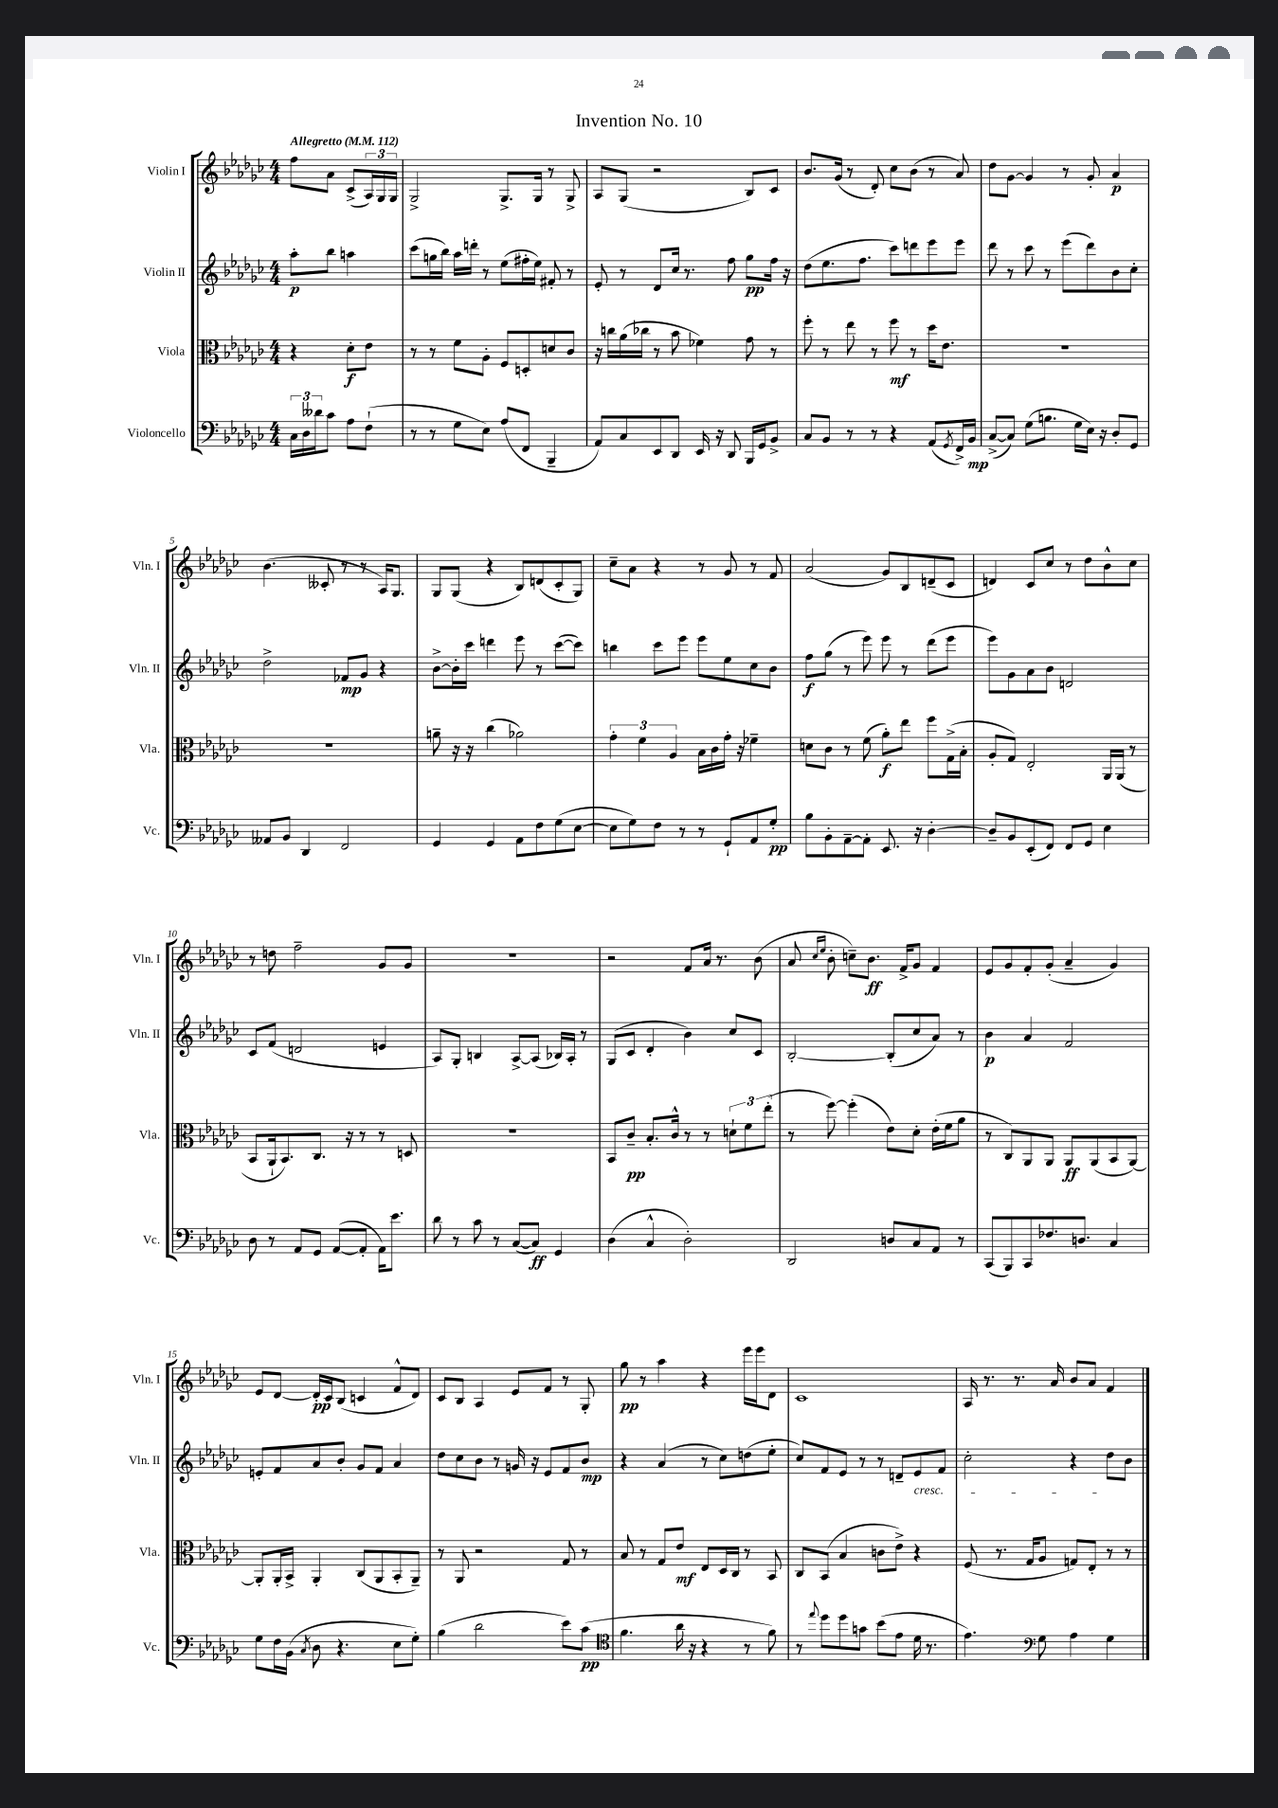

**kern	**dynam	**kern	**dynam	**kern	**dynam	**kern	**dynam
*part4	*part4	*part3	*part3	*part2	*part2	*part1	*part1
*staff4	*staff4	*staff3	*staff3	*staff2	*staff2	*staff1	*staff1
*I"Violoncello	*	*I"Viola	*	*I"Violin II	*	*I"Violin I	*
*I'Vc.	*	*I'Vla.	*	*I'Vln. II	*	*I'Vln. I	*
*clefF4	*	*clefC3	*	*clefG2	*	*clefG2	*
*k[b-e-a-d-g-c-]	*	*k[b-e-a-d-g-c-]	*	*k[b-e-a-d-g-c-]	*	*k[b-e-a-d-g-c-]	*
*M4/4	*	*M4/4	*	*M4/4	*	*M4/4	*
*MM112	*	*MM112	*	*MM112	*	*MM112	*
=	=	=	=	=	=	=	=
!	!	!	!	!	!	!LO:TX:a:B:t=Allegretto	!
24C-\LL	.	4r	.	8aa-'\L	p	8ff\L	.
24D-\	.	.	.	.	.	.	.
24d--X\J	.	.	.	.	.	.	.
8c-\J	.	.	.	8bb-\J	.	8a-\J	.
8A-\L	.	8d-'\L	f	4aan\	.	(8c-^/L	.
(8F`\J	.	8e-\J	.	.	.	24A-/L)	.
.	.	.	.	.	.	24G-/	.
.	.	.	.	.	.	24G-/JJ	.
=1	=1	=1	=1	=1	=1	=1	=1
8r	.	8r	.	(8ccc-\L	.	2G-^/	.
8r	.	8r	.	16ggn\L	.	.	.
.	.	.	.	16bb-\JJ)	.	.	.
8G-\L	.	8f\L	.	16aa-\LL	.	.	.
.	.	.	.	16dddn'\JJ	.	.	.
8E-\J)	.	8A-'\J	.	8r	.	.	.
(8A-/L	.	8F/L	.	(8ee-\L	.	8.G-^/L	.
8FF/J	.	8Dn'/	.	16ff#X'\L	.	.	.
.	.	.	.	16ee-\JJ)	.	16G-/Jk	.
4BBB-~/	.	8dn/	.	8f#X'/	.	8r	.
.	.	8c-/J	.	8r	.	8G-^/	.
=2	=2	=2	=2	=2	=2	=2	=2
8AA-/L)	.	16r	.	8e-'/	.	8A-/L	.
.	.	16ccn\LL	.	.	.	.	.
8C-/	.	(16a-\	.	8r	.	(8G-/J	.
.	.	16cc-X\JJ	.	.	.	.	.
8EE-/	.	8r	.	8d-/L	.	2r	.
8DD-/J	.	8b-\	.	16cc-/Jk	.	.	.
.	.	.	.	8.r	.	.	.
16EE-/	.	4f-X\)	.	.	.	.	.
16r	.	.	.	.	.	.	.
8DD-/	.	.	.	8ff\	.	.	.
16BBB-/LL	.	8g-\	.	8gg-\L	pp	8B-/L)	.
16GG-/J	.	.	.	.	.	.	.
8BB-^/J	.	8r	.	16ff\Jk	.	8c-/J	.
.	.	.	.	16r	.	.	.
=3	=3	=3	=3	=3	=3	=3	=3
8C-/L	.	8ff'\	.	(8dd-\L	.	8.b-/L	.
8BB-/J	.	8r	.	8.ee-\	.	.	.
.	.	.	.	.	.	(16g-/Jk	.
8r	.	8ee-\	.	.	.	8r	.
.	.	.	.	8.ff\J	.	.	.
8r	.	8r	.	.	.	8d-'/)	.
4r	.	8ff\	mf	8ccc-\L)	.	8cc-\L	.
.	.	8r	.	8dddn\	.	(8b-\J	.
(8AA-/L	.	16dd-\KL	.	8eee-\	.	8r	.
.	.	8.e-\J	.	.	.	.	.
8qGG-/	.	.	.	.	.	.	.
16FF^/L)	.	.	.	8eee-\J	.	8a-/)	.
16BB-/JJ	mp	.	.	.	.	.	.
=4	=4	=4	=4	=4	=4	=4	=4
([8C-^/L	.	1r	.	8ddd-\	.	8dd-\L	.
8C-/J])	.	.	.	8r	.	[8g-\J	.
(8G-\L	.	.	.	8ccc-\	.	4g-/]	.
8.Bn\J	.	.	.	8r	.	.	.
.	.	.	.	(8eee-\L	.	8r	.
16G-\LL	.	.	.	.	.	.	.
16E-\JJ)	.	.	.	8ddd-\)	.	8g-'/	.
16r	.	.	.	.	.	.	.
8D-'/L	.	.	.	8b-\	.	4a-/	p
8GG-/J	.	.	.	8cc-'\J	.	.	.
!!LO:LB:g=z
=5	=5	=5	=5	=5	=5	=5	=5
8AA--X/L	.	1r	.	2dd-^\	.	(4.b-\	.
8BB-/J	.	.	.	.	.	.	.
4DD-/	.	.	.	.	.	.	.
.	.	.	.	.	.	8c--X'/	.
2FF/	.	.	.	8f-X/L	mp	8r	.
.	.	.	.	8g-/J	.	8r	.
.	.	.	.	4r	.	16A-/KL)	.
.	.	.	.	.	.	8.G-/J	.
=6	=6	=6	=6	=6	=6	=6	=6
4GG-/	.	8an~\	.	[8b-^\L	.	8G-/L	.
.	.	16r	.	16b-'\L]	.	(8G-/J	.
.	.	16r	.	16ccc-\JJ	.	.	.
4GG-/	.	(4cc-\	.	4dddn\	.	4r	.
8AA-\L	.	2a-X\)	.	8eee-\	.	8B-/L)	.
8F\	.	.	.	8r	.	(8dn/	.
(8G-\	.	.	.	([8ccc-\L	.	8c-'/	.
[8E-\J	.	.	.	8ccc-\J])	.	8G-/J)	.
=7	=7	=7	=7	=7	=7	=7	=7
8E-\L]	.	6g-'\	.	4bbn\	.	8cc-~\L	.
8G-\)	.	.	.	.	.	8a-\J	.
.	.	6f\	.	.	.	.	.
8F\J	.	.	.	8ccc-\L	.	4r	.
.	.	6A-/	.	.	.	.	.
8r	.	.	.	8eee-\J	.	.	.
8r	.	16B-\LL	.	8eee-\L	.	8r	.
.	.	16c-\	.	.	.	.	.
8GG-`/L	.	16g-'\JJ	.	8ee-\	.	8g-/	.
.	.	16r	.	.	.	.	.
8AA-/	.	4f-X~\	.	8cc-\	.	8r	.
8G-'/J	pp	.	.	8b-\J	.	8f/	.
=8	=8	=8	=8	=8	=8	=8	=8
8B-\L	.	8dn\L	.	8ff\L	f	(2a-/	.
8BB-'\	.	8c-\J	.	(8gg-\J	.	.	.
[8AA-~\	.	8r	.	8r	.	.	.
8AA-'\J]	.	(8f\	.	8eee-\)	.	.	.
8.EE-/	.	8a-'\L)	f	8eee-\	.	8g-/L)	.
.	.	8ee-\J	.	8r	.	8B-/	.
16r	.	.	.	.	.	.	.
[4D-'\	.	8ff\L	.	(8ddd-\L	.	(8dn~/	.
.	.	(16G-^\L	.	8eee-\J	.	8c-/J	.
.	.	16B-'\JJ	.	.	.	.	.
=9	=9	=9	=9	=9	=9	=9	=9
8D-~/L]	.	8A-'/L	.	8eee-\L)	.	4dn/)	.
8BB-/	.	8G-/J)	.	8g-\	.	.	.
(8EE-'/	.	2E-'/	.	8a-\	.	8c-/L	.
8FF/J)	.	.	.	8b-\J	.	8cc-/J	.
8FF/L	.	.	.	2dn/	.	8r	.
8GG-/J	.	.	.	.	.	8dd-\L	.
4E-\	.	16AA-/LL	.	.	.	8b-^^\	.
.	.	(16AA-/JJ	.	.	.	.	.
.	.	8r	.	.	.	8cc-\J	.
!!LO:LB:g=z
=10	=10	=10	=10	=10	=10	=10	=10
8D-\	.	8BB-/L	.	8c-/L	.	8r	.
8r	.	16AA-`/k	.	(8f/J	.	8ddn\	.
.	.	8.BB-/)	.	.	.	.	.
8AA-/L	.	.	.	2dn/	.	2ff~\	.
8GG-/J	.	8.C-/J	.	.	.	.	.
([8AA-/L	.	.	.	.	.	.	.
.	.	16r	.	.	.	.	.
8AA-'/J]	.	8r	.	.	.	.	.
16AA-\KL)	.	8r	.	4en/	.	8g-/L	.
8.e-\J	.	.	.	.	.	.	.
.	.	8Dn/	.	.	.	8g-/J	.
=11	=11	=11	=11	=11	=11	=11	=11
8d-\	.	1r	.	8A-/L)	.	1r	.
8r	.	.	.	8G-'/J	.	.	.
8c-\	.	.	.	4Bn/	.	.	.
8r	.	.	.	.	.	.	.
([8C-/L	.	.	.	[8A-^/L	.	.	.
8C-/J])	ff	.	.	(8A-/J]	.	.	.
4GG-/	.	.	.	16B-X/LL)	.	.	.
.	.	.	.	16A-'/JJ	.	.	.
.	.	.	.	8r	.	.	.
=12	=12	=12	=12	=12	=12	=12	=12
(4D-\	.	8BB-/L	.	(8G-/L	.	2r	.
.	.	8c-~/J	pp	8c-/J	.	.	.
4C-^^/	.	8.B-'/L	.	4d-'/	.	.	.
.	.	16c-^^/Jk	.	.	.	.	.
2D-'\)	.	8r	.	4b-\)	.	8f/L	.
.	.	8r	.	.	.	16a-/Jk	.
.	.	.	.	.	.	8.r	.
.	.	12dn`\L	.	8cc-/L	.	.	.
.	.	12f\	.	.	.	.	.
.	.	.	.	8c-/J	.	(8b-\	.
.	.	(12ee-'\J	.	.	.	.	.
=13	=13	=13	=13	=13	=13	=13	=13
2DD-/	.	8r	.	[2B-'/	.	8a-/	.
.	.	.	.	.	.	16qqcc-/LL	.
.	.	.	.	.	.	16qqee-/JJ	.
.	.	[8ff\)	.	.	.	8b-'\	.
.	.	(4ff'\]	.	.	.	8ccn~\L)	.
.	.	.	.	.	.	8.b-\J	ff
8Dn/L	.	8e-\L)	.	(8B-'/L]	.	.	.
.	.	.	.	.	.	16f^/KL	.
8C-/	.	8d-'\J	.	8cc-/	.	8g-/J	.
8AA-/J	.	(16e-'\LL	.	8a-/J)	.	4f/	.
.	.	16f\J	.	.	.	.	.
8r	.	8a-\J	.	8r	.	.	.
=14	=14	=14	=14	=14	=14	=14	=14
(8CC-/L	.	8r	.	4b-\	p	8e-/L	.
8BBB-/)	.	8C-/L)	.	.	.	8g-/	.
8CC-/	.	8AA-/	.	4a-/	.	8f'/	.
8.F-X/	.	8AA-/J	.	.	.	(8g-'/J	.
.	.	8AA-/L	ff	2f/	.	4a-~/	.
8.Dn/J	.	.	.	.	.	.	.
.	.	(8AA-/	.	.	.	.	.
4C-/	.	8BB-/	.	.	.	4g-/)	.
.	.	[8AA-/J)	.	.	.	.	.
!!LO:LB:g=z
=15	=15	=15	=15	=15	=15	=15	=15
8G-\L	.	8AA-'/L]	.	8en'/L	.	8e-/L	.
16F\L	.	16AA-'/L	.	8f/	.	[8d-/J	.
(16BB-\JJ	.	16BB-^/JJ	.	.	.	.	.
8qC-/	.	.	.	.	.	.	.
8D-\	.	4AA-'/	.	8a-/	.	16d-'/LL]	pp
.	.	.	.	.	.	16c-/J	.
4.r	.	.	.	8b-'/J	.	(8B-/J	.
.	.	(8C-/L	.	8g-/L	.	4cn/	.
.	.	8AA-/	.	8f/J	.	.	.
8E-\L	.	8BB-'/	.	4a-/	.	8f^^/L	.
8G-'\J)	.	8AA-~/J)	.	.	.	8d-/J)	.
=16	=16	=16	=16	=16	=16	=16	=16
(4B-\	.	8r	.	8dd-\L	.	8c-/L	.
.	.	8AA-/	.	8cc-\	.	8B-/J	.
2d-\	.	2r	.	8b-\J	.	4A-/	.
.	.	.	.	8r	.	.	.
.	.	.	.	16gn/	.	8e-/L	.
.	.	.	.	16r	.	.	.
.	.	.	.	8e-/L	.	8f/J	.
8e-\L)	.	8G-/	.	8f/	.	8r	.
(8c-\J	pp	8r	.	8b-/J	mp	8G-'/	.
=17	=17	=17	=17	=17	=17	=17	=17
*clefC4	*	*	*	*	*	*	*
4.f\	.	8B-/	.	4r	.	8gg-\	pp
.	.	8r	.	.	.	8r	.
.	.	8G-/L	.	(4a-/	.	4aa-\	.
16a-\	.	8e-/J	mf	.	.	.	.
16r	.	.	.	.	.	.	.
4r	.	8E-/L	.	8r	.	4r	.
.	.	16D-/L	.	8cc-\L)	.	.	.
.	.	16C-/JJ	.	.	.	.	.
8r	.	8r	.	(8ddn\	.	16eee-\LL	.
.	.	.	.	.	.	16eee-\J	.
8f\)	.	8BB-/	.	8ee-'\J	.	8d-\J	.
=18	=18	=18	=18	=18	=18	=18	=18
8r	.	8C-/L	.	8cc-/L)	.	1c-	.
8qqee-/	.	.	.	.	.	.	.
8dd-\L	.	(8BB-/J	.	8f/	.	.	.
8dd-\	.	4B-/	.	8e-/J	.	.	.
8gn\J	.	.	.	8r	.	.	.
(8b-\L	.	8cn\L	.	8r	.	.	.
8e-\J	.	8e-^\J)	.	8dn~/L	.	.	.
!	!	!	!	!LO:TX:b:i:t=cresc.	!	!	!
16d-\	.	4r	.	8e-/	.	.	.
8.r	.	.	.	.	.	.	.
.	.	.	.	8f/J	.	.	.
=19	=19	=19	=19	=19	=19	=19	=19
4.e-\)	.	(8F/	.	2cc-'\	.	16A-/	.
.	.	.	.	.	.	8.r	.
.	.	8.r	.	.	.	.	.
.	.	.	.	.	.	8.r	.
.	.	16G-/KL	.	.	.	.	.
*clefF4	*	*	*	*	*	*	*
8G-\	.	8A-/J	.	.	.	.	.
.	.	.	.	.	.	16a-/	.
4A-\	.	8Gn/L)	.	4r	.	8b-/L	.
.	.	8E-'/J	.	.	.	8a-/J	.
4G-\	.	8r	.	8dd-\L	.	4f/	.
.	.	8r	.	8b-\J	.	.	.
==	==	==	==	==	==	==	==
*-	*-	*-	*-	*-	*-	*-	*-
